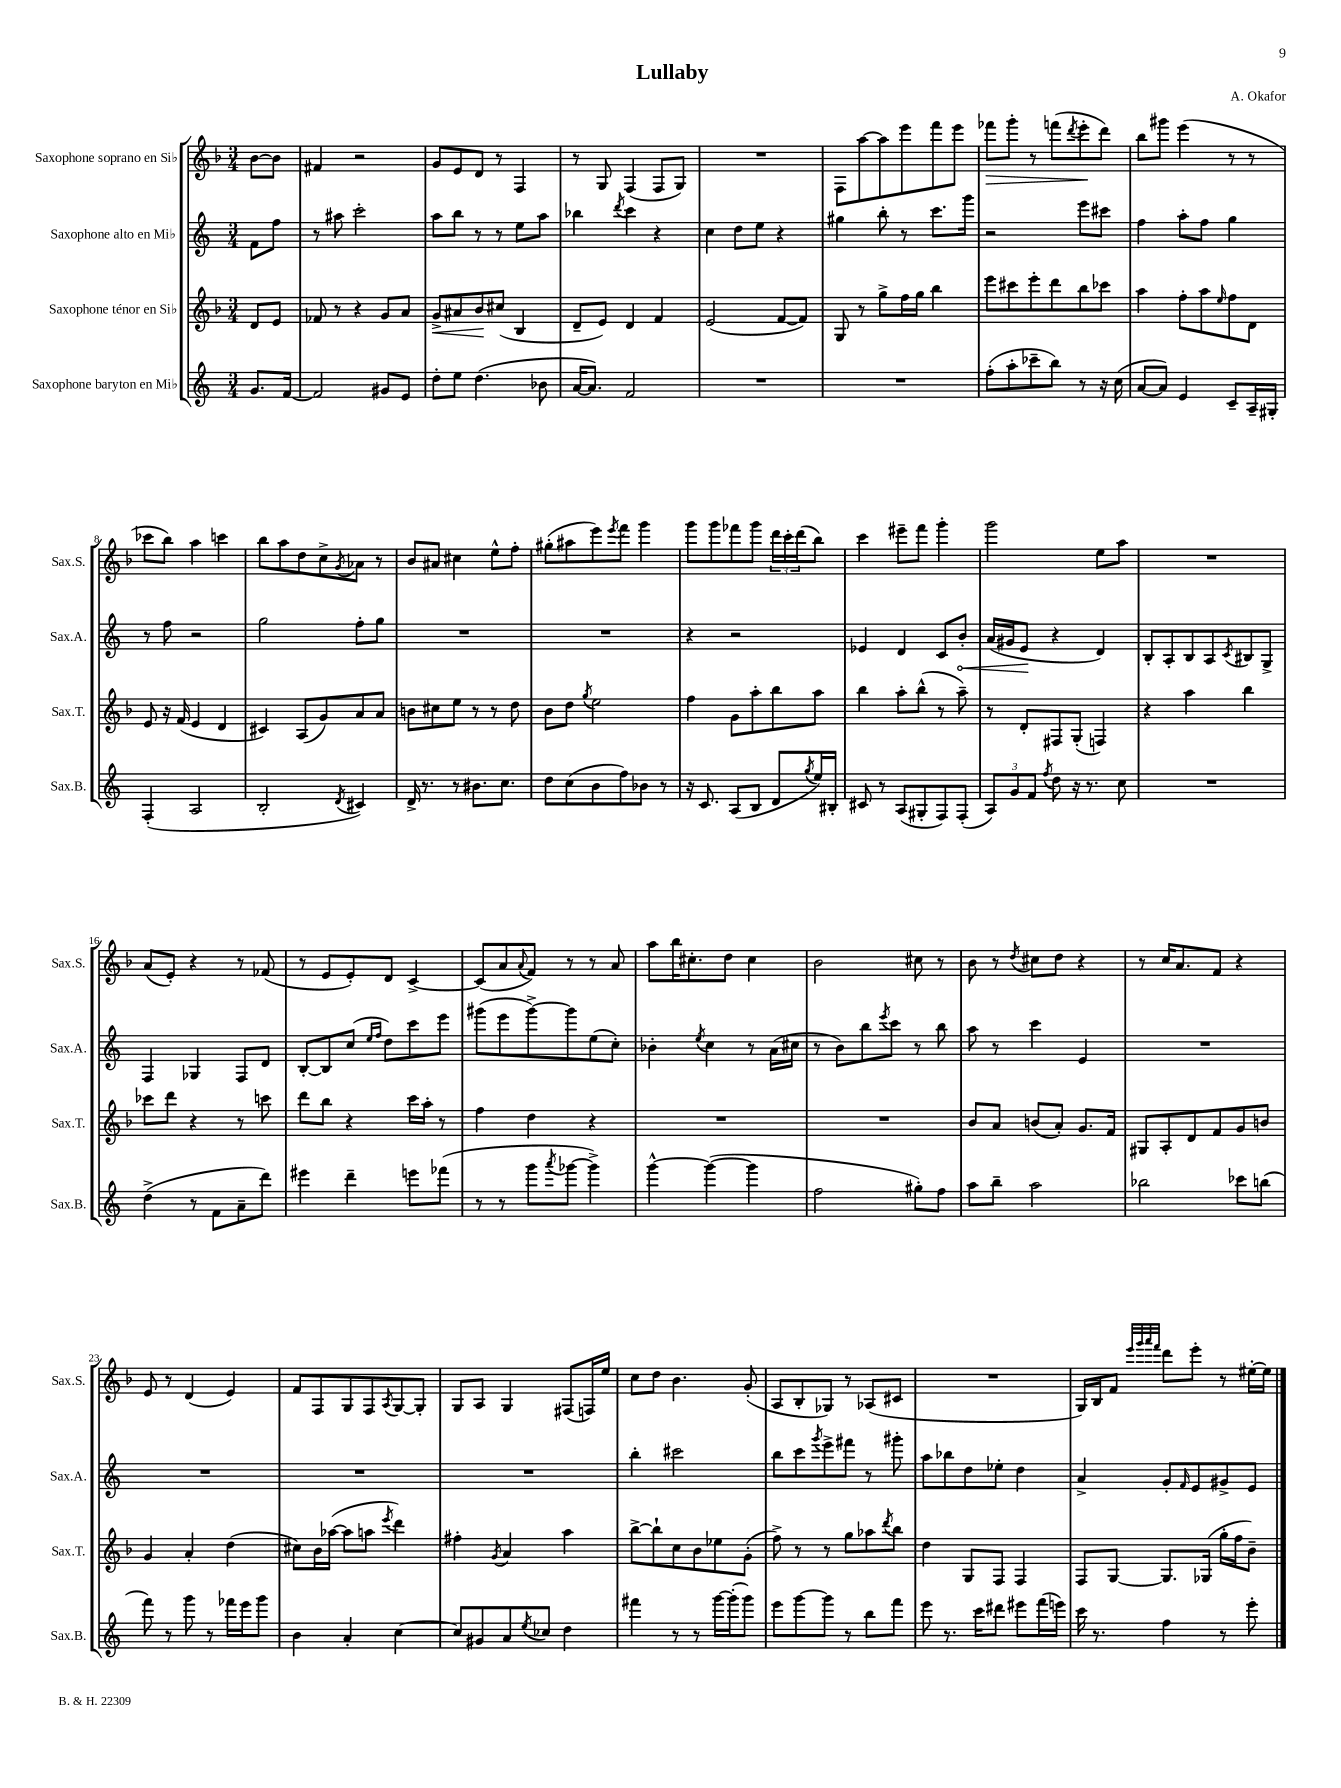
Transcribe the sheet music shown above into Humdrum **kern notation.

**kern	**kern	**dynam	**kern	**dynam	**kern	**dynam
*part4	*part3	*part3	*part2	*part2	*part1	*part1
*staff4	*staff3	*staff3	*staff2	*staff2	*staff1	*staff1
*I"Saxophone baryton en Mi♭	*I"Saxophone ténor en Si♭	*	*I"Saxophone alto en Mi♭	*	*I"Saxophone soprano en Si♭	*
*I'Sax.B.	*I'Sax.T.	*	*I'Sax.A.	*	*I'Sax.S.	*
*clefG2	*clefG2	*	*clefG2	*	*clefG2	*
*k[]	*k[b-]	*	*k[]	*	*k[b-]	*
*M3/4	*M3/4	*	*M3/4	*	*M3/4	*
=	=	=	=	=	=	=
8.g/L	8d/L	.	8f\L	.	[8b-\L	.
.	8e/J	.	8ff\J	.	8b-\J]	.
[16f/Jk	.	.	.	.	.	.
=1	=1	=1	=1	=1	=1	=1
2f/]	8f-X/	.	8r	.	4f#X/	.
.	8r	.	8aa#X\	.	.	.
.	4r	.	2ccc'\	.	2r	.
8g#X/L	8g/L	.	.	.	.	.
8e/J	8a/J	.	.	.	.	.
=2	=2	=2	=2	=2	=2	=2
!	!	!LO:HP:b	!	!	!	!
8dd'\L	8g^/L	<	8aa\L	.	8g/L	.
8ee\J	8a#X/	.	8bb\J	.	8e/	.
(4.dd\	8b-/	.	8r	.	8d/J	.
.	(8cc#X/J	[	8r	.	8r	.
.	4B-/	.	8ee\L	.	4F/	.
8b-X\	.	.	8aa\J	.	.	.
=3	=3	=3	=3	=3	=3	=3
[16a/KL	8d~/L	.	4bb-X\	.	8r	.
8.a/J])	.	.	.	.	.	.
.	8e/J)	.	.	.	8G/	.
.	.	.	8qddd/	.	.	.
2f/	4d/	.	4ccc\	.	(4F/	.
.	4f/	.	4r	.	8F/L	.
.	.	.	.	.	8G/J)	.
=4	=4	=4	=4	=4	=4	=4
2.r	(2e/	.	4cc\	.	2.r	.
.	.	.	8dd\L	.	.	.
.	.	.	8ee\J	.	.	.
.	[8f/L	.	4r	.	.	.
.	8f/J])	.	.	.	.	.
=5	=5	=5	=5	=5	=5	=5
2.r	8G/	.	4gg#X\	.	8F\L	.
.	8r	.	.	.	[8aa\	.
.	8gg^\L	.	8bb'\	.	8aa\]	.
.	16ff\L	.	8r	.	8eee\	.
.	16gg\JJ	.	.	.	.	.
.	4bb-\	.	8.ccc\L	.	8fff\	.
.	.	.	.	.	8eee\J	.
.	.	.	16ggg\Jk	.	.	.
=6	=6	=6	=6	=6	=6	=6
!	!	!	!	!	!	!LO:HP:b
(8ff'\L	8eee\L	.	2r	.	8fff-X\L	>
8aa'\	8ccc#X\	.	.	.	8ggg'\J	.
8ccc-X~\	8eee'\	.	.	.	8r	.
8bb\J)	8ddd\	.	.	.	(8fffn\L	.
.	.	.	.	.	8qddd/	.
8r	8bb-\	.	8eee\L	.	8eee'\	.
16r	8ccc-X\J	.	8ccc#X\J	.	8ddd\J)	]
(16cc\	.	.	.	.	.	.
=7	=7	=7	=7	=7	=7	=7
[8a/L	4aa\	.	4ff\	.	8bb-\L	.
8a/J])	.	.	.	.	8ggg#X\J	.
4e/	8ff'\L	.	8aa'\L	.	(4eee\	.
.	8aa\	.	8ff\J	.	.	.
.	16qqee/	.	.	.	.	.
8c~/L	8ff\	.	4gg\	.	8r	.
16A~/L	8d\J	.	.	.	8r	.
16G#X'/JJ	.	.	.	.	.	.
!!LO:LB:g=z
=8	=8	=8	=8	=8	=8	=8
(4F'/	8e/	.	8r	.	8ccc-X\L	.
.	16r	.	8ff\	.	8bb-\J)	.
.	(16f/	.	.	.	.	.
2A/	4e/	.	2r	.	4aa\	.
.	4d/	.	.	.	4cccn\	.
=9	=9	=9	=9	=9	=9	=9
2B'/	4c#X/)	.	2gg\	.	8bb-\L	.
.	.	.	.	.	8aa\	.
.	(8A/L	.	.	.	8dd\	.
.	8g/)	.	.	.	8cc^\	.
8qd/	.	.	.	.	8qg/	.
4c#X/)	8a/	.	8ff'\L	.	8a-X\J	.
.	8a/J	.	8gg\J	.	8r	.
=10	=10	=10	=10	=10	=10	=10
16d^/	8bn\L	.	2.r	.	8b-/L	.
8.r	.	.	.	.	.	.
.	8cc#X\	.	.	.	8a#X/J	.
8r	8ee\J	.	.	.	4cc#X\	.
8.b#X\L	8r	.	.	.	.	.
.	8r	.	.	.	8ee^^\L	.
8.cc\J	.	.	.	.	.	.
.	8dd\	.	.	.	8ff'\J	.
=11	=11	=11	=11	=11	=11	=11
8dd\L	8b-\L	.	2.r	.	(8gg#X'\L	.
(8cc\	8dd\J	.	.	.	8aa#X\	.
.	8qgg/	.	.	.	.	.
8b\	2ee\	.	.	.	8eee\)	.
.	.	.	.	.	8qeee/	.
8ff\)	.	.	.	.	8fff\J	.
8b-X\J	.	.	.	.	4ggg\	.
8r	.	.	.	.	.	.
=12	=12	=12	=12	=12	=12	=12
16r	4ff\	.	4r	.	8ggg\L	.
8.c/	.	.	.	.	.	.
.	.	.	.	.	8ggg\	.
(8A/L	8g\L	.	2r	.	8fff-X\	.
8B/J	8aa'\	.	.	.	8ggg\J	.
8d/L	8bb-\	.	.	.	24ddd\LL	.
.	.	.	.	.	24ccc'\	.
.	.	.	.	.	(24ddd\J	.
8qgg/	.	.	.	.	.	.
16ee/L)	8aa\J	.	.	.	8bb-\J)	.
16B#X'/JJ	.	.	.	.	.	.
=13	=13	=13	=13	=13	=13	=13
8c#X/	4bb-\	.	4e-X/	.	4ccc\	.
8r	.	.	.	.	.	.
(8A/L	8aa'\L	.	4d/	.	8eee#X~\L	.
8G#X'/	(8bb-^^\J	.	.	.	8fff\J	.
8F/)	8r	.	8c/L	.	4ggg'\	.
!	!	!	!	!LO:HP:b	!	!
(8F'/J	8aa~\)	.	8b'/J	<	.	.
=14	=14	=14	=14	=14	=14	=14
12A/L)	8r	.	(16a/LL	.	2ggg\	.
.	.	.	16g#X/J	.	.	.
12g/	.	.	.	.	.	.
.	8d'/L	.	8e/J	.	.	.
12f/J	.	.	.	.	.	.
8qff/	.	.	.	.	.	.
8dd\	8F#X/	.	4r	[	.	.
16r	(8G'/J	.	.	.	.	.
8.r	.	.	.	.	.	.
.	4Fn/)	.	4d/)	.	8ee\L	.
8cc\	.	.	.	.	8aa\J	.
=15	=15	=15	=15	=15	=15	=15
2.r	4r	.	8B'/L	.	2.r	.
.	.	.	8A'/	.	.	.
.	4aa\	.	8B/	.	.	.
.	.	.	8A/	.	.	.
.	.	.	8qc/	.	.	.
.	4bb-\	.	8B#X/	.	.	.
.	.	.	8G^/J	.	.	.
!!LO:LB:g=z
=16	=16	=16	=16	=16	=16	=16
(4dd^\	8ccc-X\L	.	4F/	.	(8a/L	.
.	8ddd\J	.	.	.	8e'/J)	.
8r	4r	.	4G-X/	.	4r	.
8f\L	.	.	.	.	.	.
8a~\	8r	.	8F/L	.	8r	.
8ddd\J)	8cccn\	.	8d/J	.	(8f-X/	.
=17	=17	=17	=17	=17	=17	=17
4eee#X\	8ddd\L	.	[8B'/L	.	8r	.
.	8bb-\J	.	8B/]	.	8e/L	.
4ddd~\	4r	.	(8cc/J	.	8e'/)	.
.	.	.	16qqee/LL	.	.	.
.	.	.	16qqff/JJ	.	.	.
.	.	.	8dd\L)	.	8d/J	.
8eeen\L	16ccc\LL	.	8ccc\	.	[4c^/	.
.	16aa'\JJ	.	.	.	.	.
(8fff-X\J	8r	.	8eee\J	.	.	.
=18	=18	=18	=18	=18	=18	=18
8r	4ff\	.	(8ggg#X\L	.	(8c/L]	.
8r	.	.	8eee\	.	8a/	.
.	.	.	.	.	8qqa/	.
8ggg\L	4dd\	.	[8ggg#^\)	.	8f/J)	.
8qaaa/	.	.	.	.	.	.
[8ggg-X\J	.	.	8ggg#\]	.	8r	.
4ggg-^\])	4r	.	(8ee\	.	8r	.
.	.	.	8cc'\J)	.	8a/	.
=19	=19	=19	=19	=19	=19	=19
[4ggg^^\	2.r	.	4b-X'\	.	8aa\L	.
.	.	.	.	.	16bb-\K	.
.	.	.	.	.	8.cc#X'\	.
.	.	.	8qee/	.	.	.
(4ggg\_	.	.	4cc\	.	.	.
.	.	.	.	.	8dd\J	.
4ggg\]	.	.	8r	.	4cc#\	.
.	.	.	(16a\LL	.	.	.
.	.	.	16cc#X\JJ	.	.	.
=20	=20	=20	=20	=20	=20	=20
2ff\	2.r	.	8r	.	2b-\	.
.	.	.	8b\L)	.	.	.
.	.	.	8bb\	.	.	.
.	.	.	8qeee/	.	.	.
.	.	.	8ccc\J	.	.	.
8gg#X'\L)	.	.	8r	.	8cc#X\	.
8ff\J	.	.	8bb\	.	8r	.
=21	=21	=21	=21	=21	=21	=21
8aa\L	8b-/L	.	8aa\	.	8b-\	.
8bb~\J	8a/J	.	8r	.	8r	.
.	.	.	.	.	8qdd/	.
2aa\	(8bn/L	.	4ccc\	.	8cc#X\L	.
.	8a'/J)	.	.	.	8dd\J	.
.	8.g/L	.	4e/	.	4r	.
.	16f/Jk	.	.	.	.	.
=22	=22	=22	=22	=22	=22	=22
2bb-X\	8G#X/L	.	2.r	.	8r	.
.	8A'/	.	.	.	16cc/KL	.
.	.	.	.	.	8.a/	.
.	8d/	.	.	.	.	.
.	8f/	.	.	.	8f/J	.
8ccc-X\L	8g/	.	.	.	4r	.
(8bbn\J	8bn/J	.	.	.	.	.
!!LO:LB:g=z
=23	=23	=23	=23	=23	=23	=23
8fff\)	4g/	.	2.r	.	8e/	.
8r	.	.	.	.	8r	.
8ggg\	4a'/	.	.	.	(4d/	.
8r	.	.	.	.	.	.
16fff-X\LL	(4dd\	.	.	.	4e/)	.
16eee\J	.	.	.	.	.	.
8ggg\J	.	.	.	.	.	.
=24	=24	=24	=24	=24	=24	=24
4b\	8cc#X\L)	.	2.r	.	8f/L	.
.	16b-\L	.	.	.	8F/	.
.	([16aa-X\JJ	.	.	.	.	.
4a'/	8aa-\L]	.	.	.	8G/	.
.	8aan\J	.	.	.	8F/	.
.	8qeee/	.	.	.	8qA/	.
[4cc\	4ddd\)	.	.	.	[8G/	.
.	.	.	.	.	8G'/J]	.
=25	=25	=25	=25	=25	=25	=25
8cc/L]	4ff#X'\	.	2.r	.	8G/L	.
8g#X/	.	.	.	.	8A/J	.
.	8qg/	.	.	.	.	.
8a/	4a/	.	.	.	4G/	.
8qee/	.	.	.	.	.	.
8cc-X/J	.	.	.	.	.	.
4dd\	4aa\	.	.	.	(8F#X/L	.
.	.	.	.	.	16Fn/L)	.
.	.	.	.	.	16ee/JJ	.
=26	=26	=26	=26	=26	=26	=26
4fff#X\	[8bb-^\L	.	4bb'\	.	8cc\L	.
.	8bb-`\]	.	.	.	8dd\J	.
8r	8cc\	.	2ccc#X\	.	4.b-\	.
8r	8b-\	.	.	.	.	.
[16ggg\LL	8ee-X\	.	.	.	.	.
(16ggg'\J]	.	.	.	.	.	.
8ggg\J)	(8g'\J	.	.	.	(8g'/	.
=27	=27	=27	=27	=27	=27	=27
8eee\L	8ff^\)	.	8bb\L	.	8A/L	.
[8ggg\	8r	.	8ccc\	.	8B-'/	.
.	.	.	8qggg/	.	.	.
8ggg\J]	8r	.	8eee^\	.	8G-X/J)	.
8r	8gg\L	.	8fff#X\J	.	8r	.
8bb\L	8aa-X\	.	8r	.	(8A-X/L	.
.	8qddd/	.	.	.	.	.
8fff\J	8bb-\J	.	8ggg#X'\	.	8c#X/J	.
=28	=28	=28	=28	=28	=28	=28
8eee\	4dd\	.	8aa\L	.	2.r	.
8.r	.	.	8bb-X\	.	.	.
.	8G/L	.	8dd\	.	.	.
16ccc\KL	.	.	.	.	.	.
8ddd#X\J	8F/J	.	8ee-X'\J	.	.	.
8eee#X\L	4F/	.	4dd\	.	.	.
(16fff\L	.	.	.	.	.	.
16eeen\JJ)	.	.	.	.	.	.
=29	=29	=29	=29	=29	=29	=29
16ccc\	8F/L	.	4a^/	.	16G/LL)	.
8.r	.	.	.	.	16B-/J	.
.	[8G/J	.	.	.	8f/J	.
.	.	.	.	.	32qqeee/LLL	.
.	.	.	.	.	32qqggg/	.
.	.	.	.	.	32qqaaa/	.
.	.	.	.	.	32qqfff/JJJ	.
4ff\	8.G/L]	.	8g'/L	.	8ddd\L	.
.	.	.	16qqf/	.	.	.
.	.	.	8e/	.	8eee'\J	.
.	(16G-X/Jk	.	.	.	.	.
8r	16gg'\LL	.	8g#X^/	.	8r	.
.	16ff\J	.	.	.	.	.
8eee'\	8b-~\J)	.	8e/J	.	[16ee#X'\LL	.
.	.	.	.	.	16ee#\JJ]	.
==	==	==	==	==	==	==
*-	*-	*-	*-	*-	*-	*-
